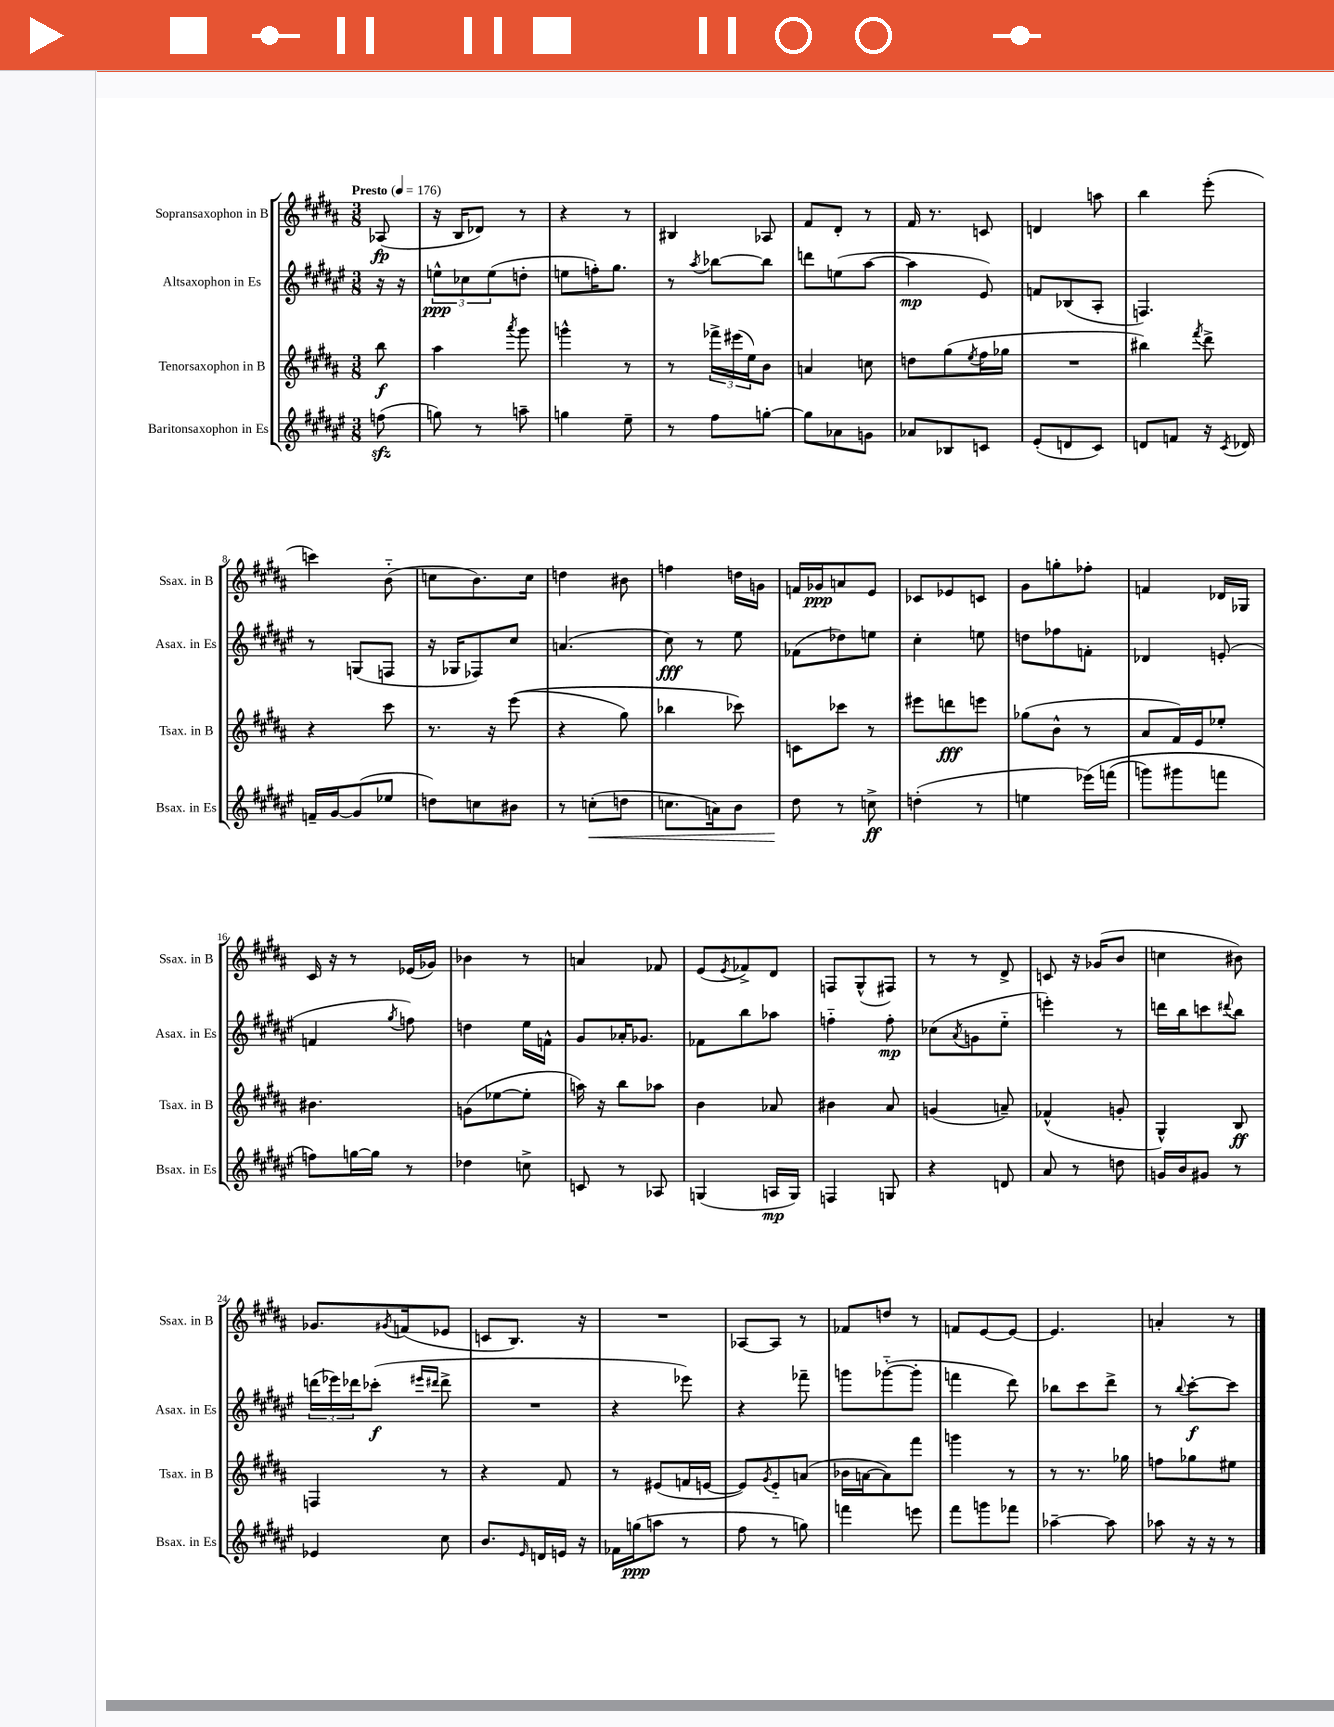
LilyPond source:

<<
\new StaffGroup <<
\new Staff = "s0" \with { instrumentName = "Sopransaxophon in B" shortInstrumentName = "Ssax. in B" } {
    \clef treble \key b \major \numericTimeSignature \time 3/8 \partial 8 \tempo "Presto" 4 = 176
    aes8\fp( |
    r16 b16 des'8) r8 |
    r4 r8 |
    bis4 aes8 |
    fis'8 dis'8-. r8 |
    fis'16 r8. c'8 |
    d'4 a''8 |
    b''4 e'''8-.( |
    c'''4) b'8-_( |
    c''8 b'8.) c''16 |
    d''4 bis'8 |
    f''4 d''16 g'16 |
    f'16 ges'16\ppp a'8 e'8 |
    ces'8 ees'8 c'8 |
    gis'8 g''8-. fes''8-. |
    f'4 des'16 ges16 |
    cis'16 r16 r8 ees'16( ges'16) |
    bes'4 r8 |
    a'4 fes'8 |
    e'8( \acciaccatura { e'8 } fes'8->) dis'8 |
    f8 gis8-^( fis8) |
    r8 r8 dis'8-> |
    c'8 r16 ges'16( b'8 |
    c''4 bis'8) |
    ges'8. \acciaccatura { gis'8 } f'16( ees'8 |
    c'8 b8.) r16 |
    R4. |
    aes8~ aes8 r8 |
    fes'8 d''8 r8 |
    f'8 e'8~ e'8~ |
    e'4. |
    a'4-. r8 \bar "|." |
}
\new Staff = "s1" \with { instrumentName = "Altsaxophon in Es" shortInstrumentName = "Asax. in Es" } {
    \clef treble \key fis \major \numericTimeSignature \time 3/8 \partial 8
    r16 r16 |
    \tuplet 3/2 { e''8-^\ppp ces''8 e''8( } d''8-. |
    e''8 f''16-.) gis''8. |
    r8 \acciaccatura { ais''8 } bes''8~ bes''8 |
    d'''8 e''8( ais''8~ |
    ais''4\mp eis'8) |
    f'8 bes8( ais8-. |
    f4.) |
    r8 g8( f8 |
    r16 ges16 fes8) cis''8 |
    a'4.( |
    cis''8\fff) r8 eis''8 |
    fes'8( des''8) e''8 |
    cis''4-. e''8 |
    d''8 fes''8 f'8-. |
    des'4 e'8-.( |
    f'4 \acciaccatura { gis''8 } f''8) |
    d''4 eis''16 f'16-^ |
    gis'8 aes'16-. ges'8. |
    fes'8 b''8 aes''8 |
    f''4-_ f''8-.\mp |
    ces''8( \acciaccatura { ais'8 } g'8 eis''8-_ |
    e'''4-.) r8 |
    d'''16 b''16 c'''8 \appoggiatura { dis'''8 } b''8 |
    \tuplet 3/2 { d'''16( ees'''16) des'''16 } ces'''8-.\f( \grace { eis'''16 dis'''16 } dis'''8-> |
    R4. |
    r4 ees'''8) |
    r4 fes'''8-- |
    g'''8 ges'''8~-_( ges'''8-. |
    f'''4 dis'''8) |
    bes''8 cis'''8 dis'''8-> |
    r8 \appoggiatura { b''8 } cis'''8~-.\f cis'''8 \bar "|." |
}
\new Staff = "s2" \with { instrumentName = "Tenorsaxophon in B" shortInstrumentName = "Tsax. in B" } {
    \clef treble \key b \major \numericTimeSignature \time 3/8 \partial 8
    b''8\f |
    ais''4 \acciaccatura { ais'''8 } gis'''8 |
    g'''4-^ r8 |
    r8 \tuplet 3/2 { fes'''16-> eis'''16( e''16) } b'8 |
    a'4 c''8 |
    d''8 gis''8( \acciaccatura { e''8 } fis''16 ges''16 |
    R4. |
    bis''4) \acciaccatura { fis'''8 } dis'''8-> |
    r4 cis'''8 |
    r8. r16 e'''8(\( |
    r4 gis''8) |
    bes''4 ces'''8\) |
    c'8 ces'''8 r8 |
    eis'''8 d'''8\fff e'''8 |
    ges''8( b'8-^ r8 |
    ais'8 fis'16) e'16 ees''8-. |
    bis'4. |
    g'8( ees''8~ ees''8-. |
    a''16) r16 b''8 aes''8 |
    b'4 aes'8 |
    bis'4 ais'8 |
    g'4( a'8--) |
    fes'4-^( g'8-. |
    gis4-^) b8\ff |
    f4 r8 |
    r4 fis'8 |
    r8 eis'8( f'16 e'16~ |
    e'8) \acciaccatura { gis'8 } e'8-_ a'8( |
    bes'16 a'16~ a'8) fis'''8 |
    g'''4 r8 |
    r8 r8. ges''16 |
    f''8 ges''8 eis''8 \bar "|." |
}
\new Staff = "s3" \with { instrumentName = "Baritonsaxophon in Es" shortInstrumentName = "Bsax. in Es" } {
    \clef treble \key fis \major \numericTimeSignature \time 3/8 \partial 8
    f''8\sfz( |
    g''8) r8 a''8-- |
    g''4 eis''8-- |
    r8 fis''8 g''8~-. |
    g''8 aes'8 g'8 |
    aes'8 bes8 c'8 |
    eis'8-.( d'8 cis'8) |
    d'8 f'8 r16 \acciaccatura { cis'8 } des'16 |
    f'16-- gis'16~ gis'8( ees''8 |
    d''8) c''8 bis'8 |
    r8 c''8-.\<( d''8 |
    c''8. a'16) b'8 |
    dis''8\! r8 c''8->\ff |
    d''4-.( r8 |
    e''4 ees'''16)\( f'''16( |
    g'''8) gis'''8 f'''8 |
    f''8\) g''16~ g''16 r8 |
    des''4 c''8-> |
    c'8 r8 aes8 |
    g4( a16\mp g16) |
    f4 g8 |
    r4 d'8 |
    ais'8 r8 d''8 |
    g'16 b'16 gis'8 r8 |
    ees'4 cis''8 |
    b'8. \grace { eis'16 } d'16 e'16 r16 |
    fes'16 g''16\ppp( a''8 r8 |
    fis''8 r8 g''8) |
    f'''4 e'''8 |
    fis'''8 g'''8 fes'''8 |
    aes''4~-- aes''8 |
    aes''8 r16 r16 r8 \bar "|." |
}
>>
>>
